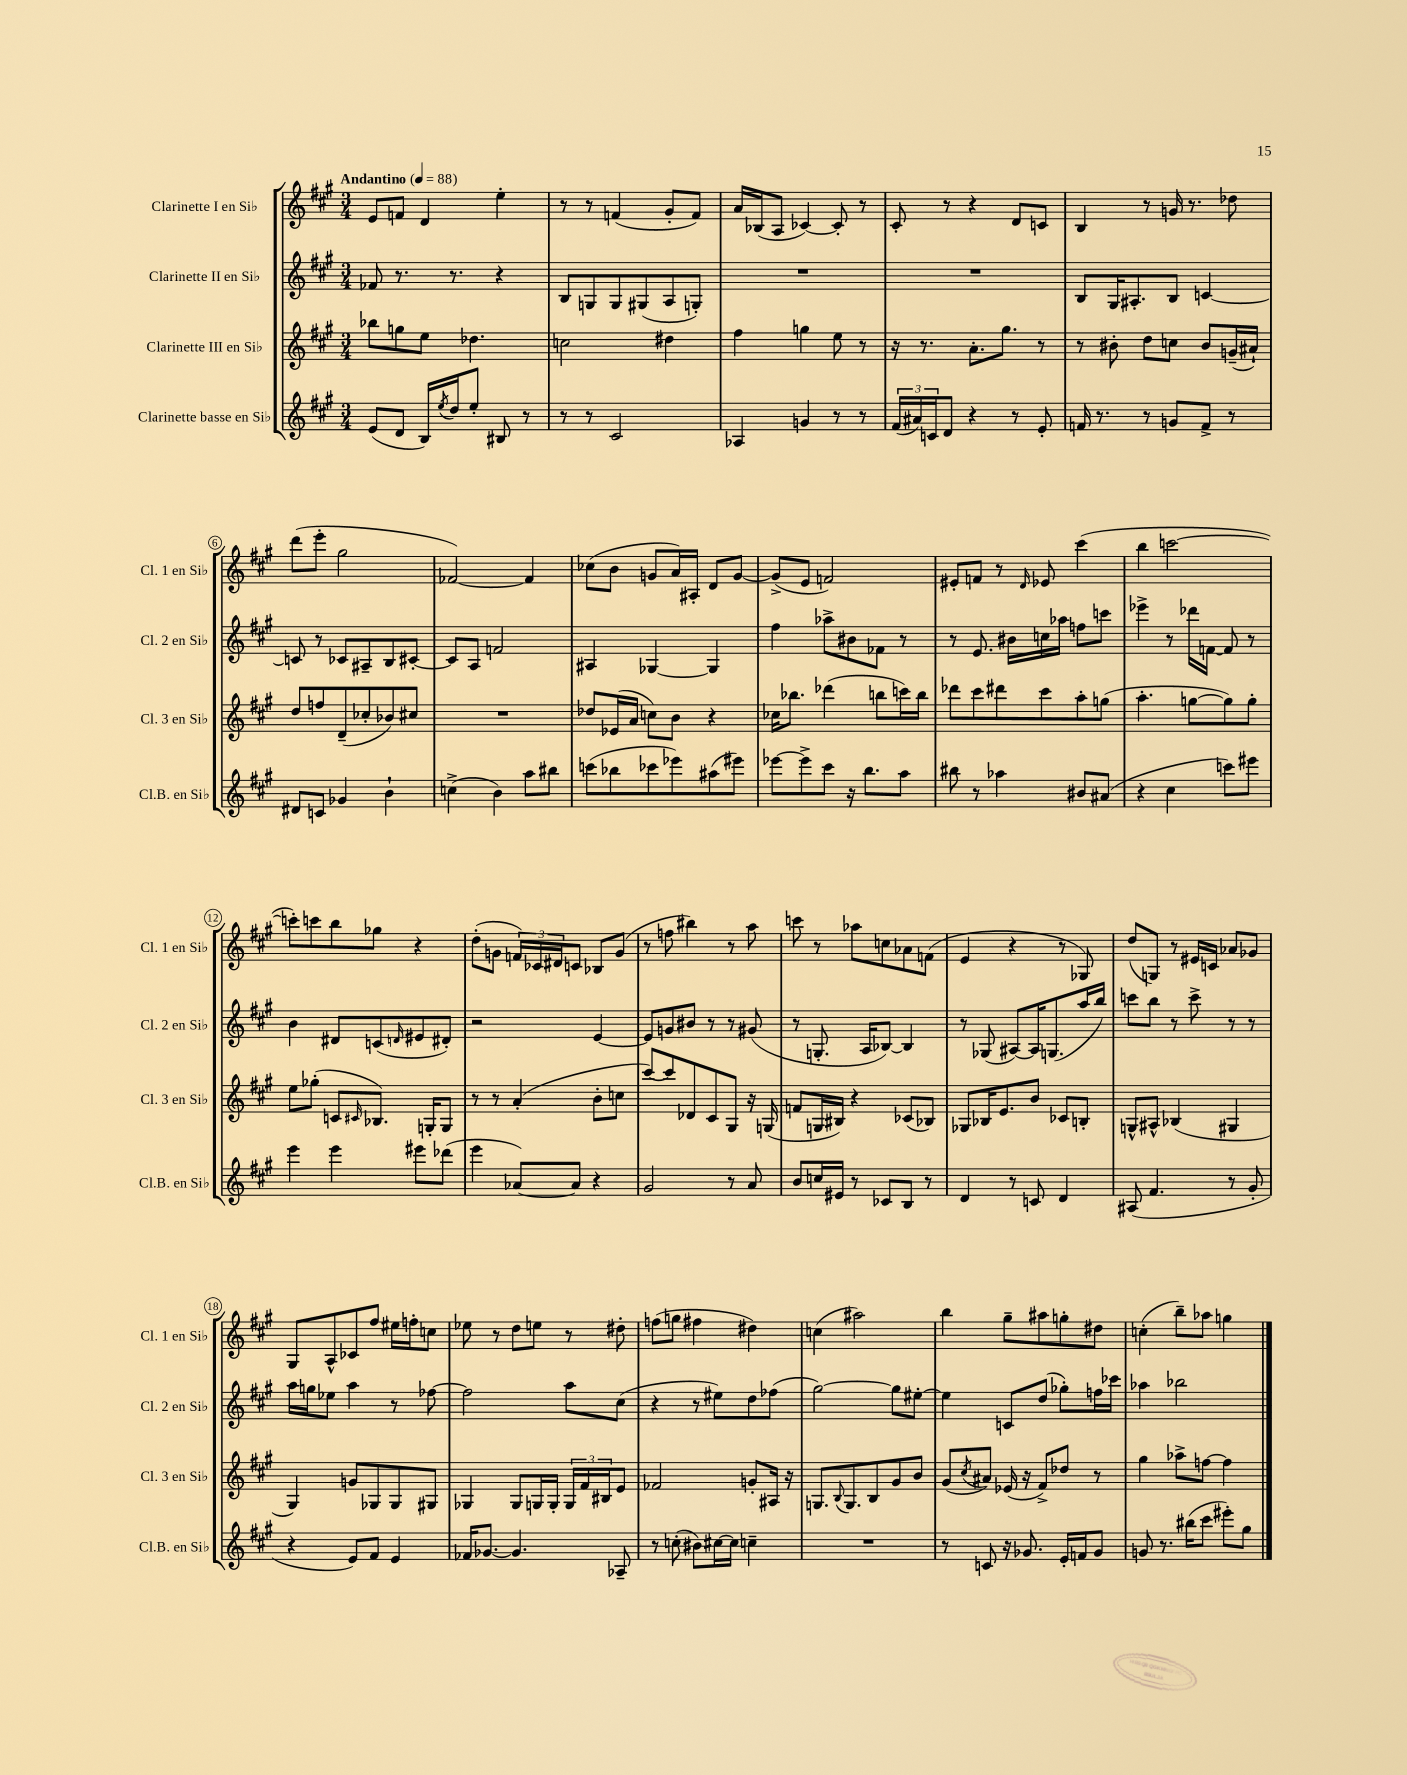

**kern	**kern	**kern	**kern
*staff4	*staff3	*staff2	*staff1
*clefG2	*clefG2	*clefG2	*clefG2
*k[f#c#g#]	*k[f#c#g#]	*k[f#c#g#]	*k[f#c#g#]
*M3/4	*M3/4	*M3/4	*M3/4
*MM88	*MM88	*MM88	*MM88
(8e	8bb-	8f-	8e
8d	8gg	8.r	8f
16B)	8ee	.	4d
8qee	.	.	.
16dd	.	8.r	.
8ee'	4.dd-	.	.
8B#	.	4r	4ee'
8r	.	.	.
=	=	=	=
8r	2cc	8B	8r
8r	.	8G	8r
2c#	.	8G	(4f
.	.	(8G#	.
.	4dd#	8A	8g#'
.	.	8G')	8f)
=	=	=	=
4A-	4ff#	2.r	16a
.	.	.	(16B-
.	.	.	8A
4g	4gg	.	[4c-)
8r	8ee	.	8c-']
8r	8r	.	8r
=	=	=	=
(24f#	16r	2.r	8c#'
24a#)	.	.	.
.	8.r	.	.
24c	.	.	.
8d	.	.	8r
4r	8.a'	.	4r
.	8.gg#	.	.
8r	.	.	8d
8e'	8r	.	8c
=	=	=	=
16f	8r	8B	4B
8.r	.	.	.
.	8b#'	16G#	.
.	.	8.A#'	.
8r	8dd	.	8r
8g	8cc	8B	16g
.	.	.	8.r
8f^	8b#	[4c	.
8r	(16g~	.	8dd-
.	16a#`)	.	.
=	=	=	=
8d#	8dd	8c]	(8ddd
8c	8ff	8r	8eee'
4g-	(8d~	8c-	2gg#
.	8cc-'	8A#~	.
4b`	8b-)	8B	.
.	8cc#	[8c#'	.
=	=	=	=
(4cc^	2.r	8c#]	[2f-)
.	.	8A	.
4b)	.	2f	.
8aa	.	.	4f-]
8bb#	.	.	.
=	=	=	=
(8ccc	8dd-	4A#	(8cc-
8bb-	(16e-	.	8b
.	16a	.	.
8ccc-	8cc)	[4G-	8g
8eee-)	8b	.	16a)
.	.	.	16A#'
(8aa#	4r	4G-]	8d
8eee#)	.	.	[8g
=	=	=	=
[8eee-	16cc-	4ff#	(8g^]
.	8.bb-	.	.
8eee-^]	.	.	8e
8ccc#	(4ddd-	8aa-^	2f)
16r	.	8b#	.
8.bb	.	.	.
.	8bb	8f-	.
8aa	16ccc)	8r	.
.	16bb	.	.
=	=	=	=
8bb#	8ddd-	8r	8e#'
8r	8ccc#	8.e	8f
4aa-	8ddd#	.	8r
.	.	16b#	.
.	.	.	16qqd
.	8ccc#	16cc	8e-
.	.	16aa-	.
8b#	8aa'	8ff	(4ccc#
(8a#	(8gg	8ccc	.
=	=	=	=
4r	4.aa'	4eee-^	4bb
4cc#	.	8r	[2ccc
.	[8gg	16ddd-	.
.	.	[16f	.
8ccc)	8gg])	8f]	.
8eee#	8gg'	8r	.
=	=	=	=
4eee	8ee	4b	8ccc'])
.	(8gg-'	.	8ccc
4eee	8c	8d#	8bb
.	16qqc#	.	.
.	8.B-)	(8c	8gg-
.	.	16qqd	.
8eee#	.	8e#	4r
.	16G'	.	.
(8ddd-	8G	8d#')	.
=	=	=	=
4eee	8r	2r	(8dd'
.	8r	.	8g
[8a-)	(4a'	.	24f)
.	.	.	24c-
.	.	.	24d#
8a-]	.	.	8c
4r	8b'	[4e	8B-
.	8cc	.	(8g
=	=	=	=
2g#	[8ccc#)	8e]	8r
.	8ccc#]	8g	8ff
.	8d-	8b#	4bb#)
.	8c#	8r	.
8r	8G#	8r	8r
8a	16r	(8g#	8aa
.	(16G	.	.
=	=	=	=
8b	8f	8r	8ccc
16cc	16G	8.G'	8r
16e#	16B#)	.	.
8r	4r	.	8aa-
.	.	16A	.
8c-	.	[8B-)	8cc
8B	(8c-	4B-]	8a-
8r	8B-)	.	(8f
=	=	=	=
4d	8G-	8r	4e
.	16B-	(8G-	.
.	8.e	.	.
8r	.	[8A#)	4r
8c	8b	16A#]	.
.	.	(8.G	.
4d	8c-	.	8r
.	8B'	16aa	8G-)
.	.	16bb)	.
=	=	=	=
(8A#	8G^^	8ccc	(8dd
4.f#	8A#^^	8bb	8G)
.	(4B-	8r	8r
.	.	8ccc^	16e#
.	.	.	16c
8r	4G#	8r	8a-
8g#'	.	8r	8g-
=	=	=	=
4r	4G#)	16aa	8G#
.	.	16gg	.
.	.	8ee-	8A^^
8e)	8g	4aa	8c-
8f#	8G-	.	8ff#
4e	8G-	8r	16ee#
.	.	.	16ff'
.	8G#	[8ff-	8cc
=	=	=	=
16f-	4G-	2ff-]	8ee-
[8.g-	.	.	.
.	.	.	8r
4.g-]	8G-	.	8dd
.	16G	.	8ee
.	16G'	.	.
.	24G	8aa	8r
.	24f#	.	.
.	24B#	.	.
8A-~	8e	(8cc#	8dd#'
=	=	=	=
8r	2f-	4r	(8ff
(8cc'	.	.	8gg
8b#)	.	8r	4ff#
[16cc#	.	8ee#)	.
16cc#]	.	.	.
4cc~	8g'	8dd	4dd#)
.	16A#	(8ff-	.
.	16r	.	.
=	=	=	=
2.r	8.G	[2gg#)	(4cc
.	8qqB	.	.
.	8.G	.	.
.	.	.	2aa#)
.	8B	.	.
.	8g#	8gg#]	.
.	8b	[8ee#'	.
=	=	=	=
8r	(8g#	4ee#]	4bb
.	8qcc#	.	.
8c	8a#)	.	.
16r	(16e-	8c	8gg#~
8.g-	16r	.	.
.	8f#^)	(8dd	8aa#
16e'	8dd-	8gg-')	8gg'
16f	.	.	.
8g-	8r	16ff	8dd#
.	.	16ccc-	.
=	=	=	=
8g	4gg#	4aa-	(4cc'
8.r	.	.	.
.	8aa-^	2bb-	8bb~)
(16bb#	.	.	.
8ccc#	[8ff	.	8aa-
8eee#')	4ff]	.	4gg
8gg#	.	.	.
==	==	==	==
*-	*-	*-	*-
